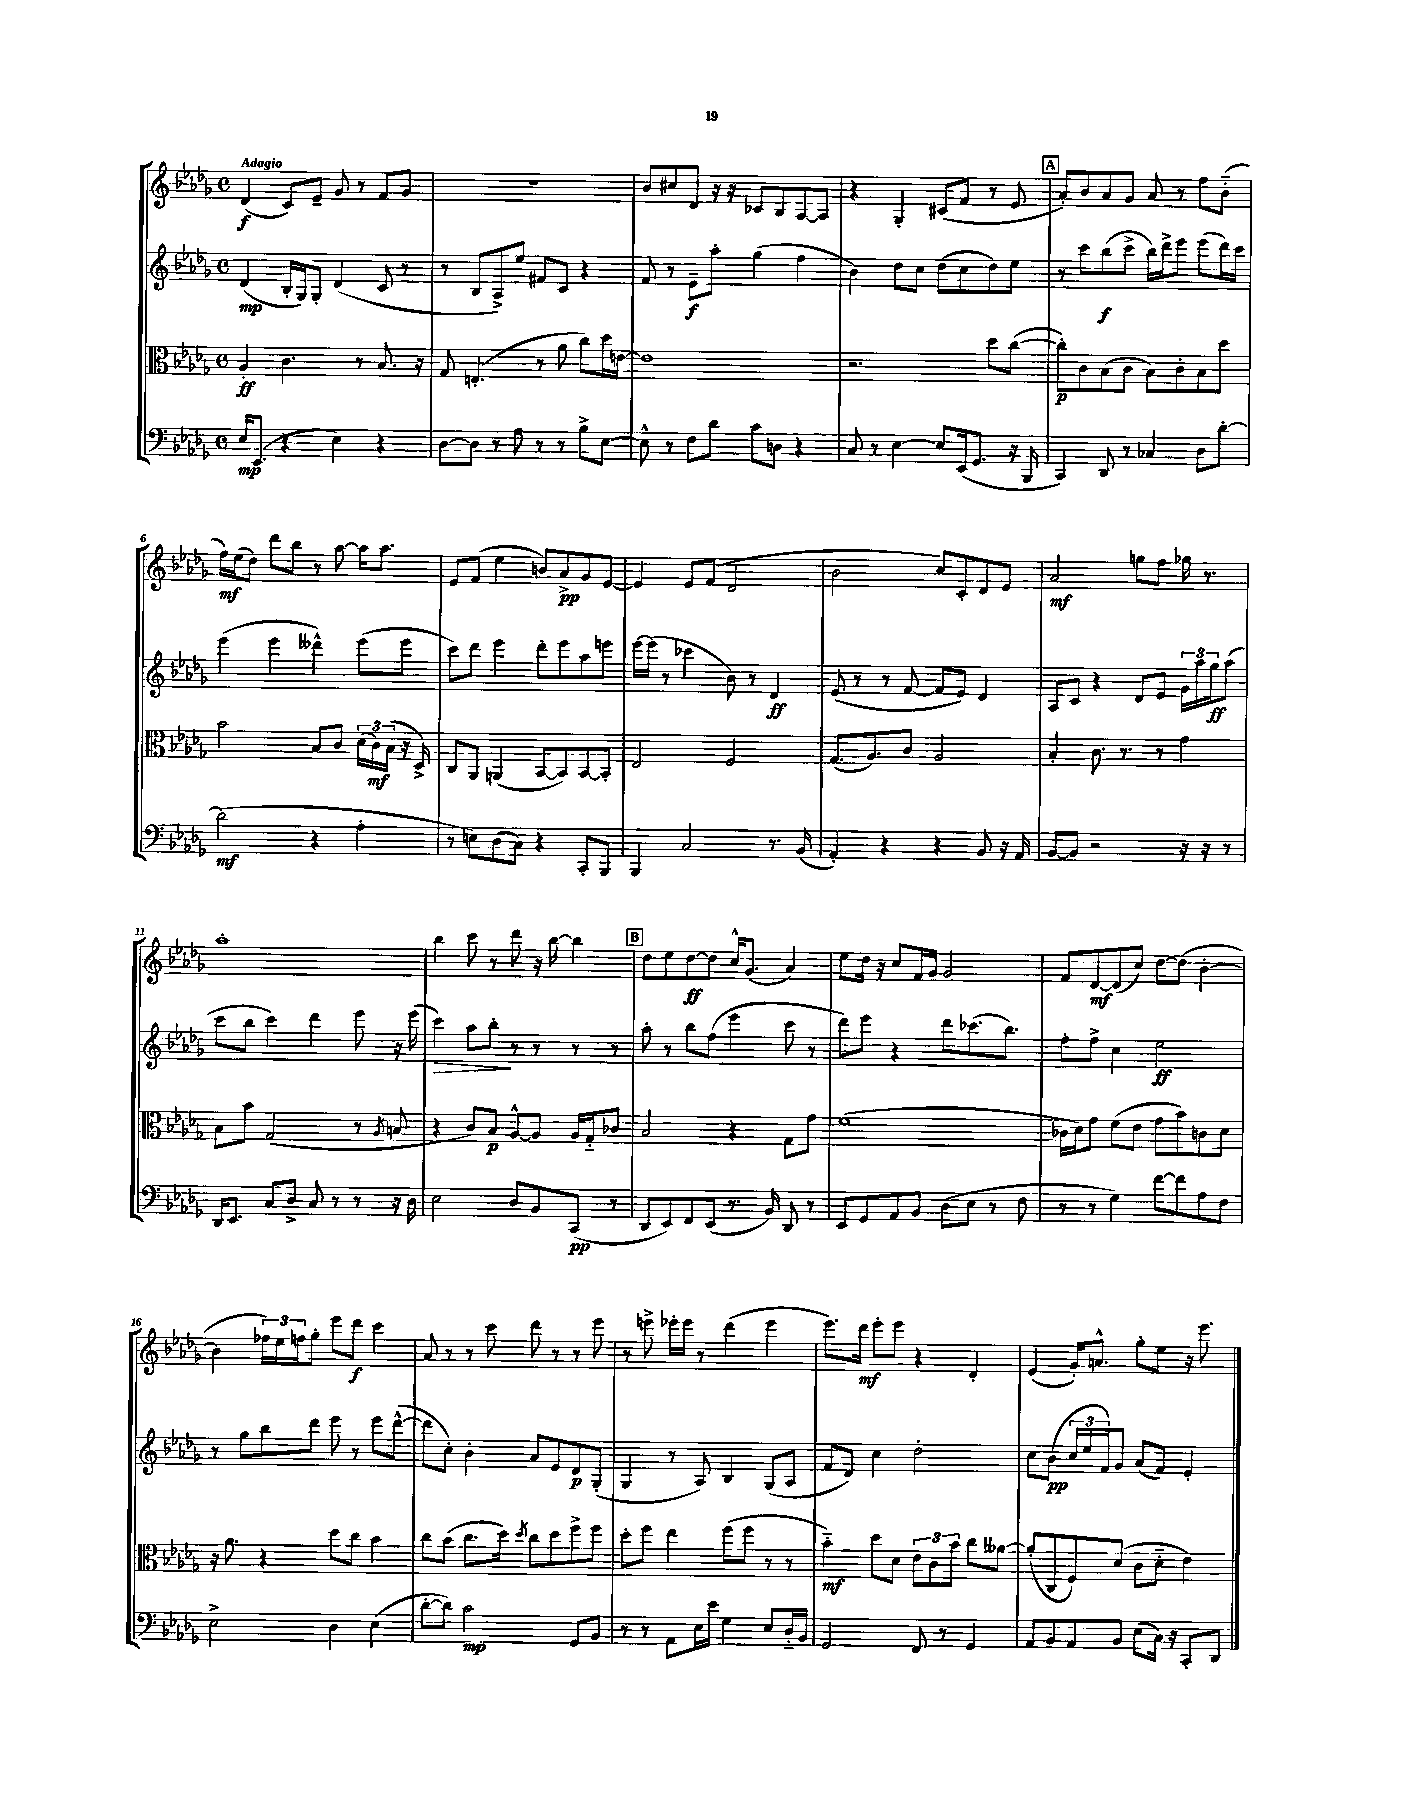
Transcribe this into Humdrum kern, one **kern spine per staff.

**kern	**dynam	**kern	**dynam	**kern	**dynam	**kern	**dynam
*part4	*part4	*part3	*part3	*part2	*part2	*part1	*part1
*staff4	*staff4	*staff3	*staff3	*staff2	*staff2	*staff1	*staff1
*clefF4	*	*clefC3	*	*clefG2	*	*clefG2	*
*k[b-e-a-d-g-]	*	*k[b-e-a-d-g-]	*	*k[b-e-a-d-g-]	*	*k[b-e-a-d-g-]	*
*M4/4	*	*M4/4	*	*M4/4	*	*M4/4	*
*met(c)	*	*met(c)	*	*met(c)	*	*met(c)	*
=1	=1	=1	=1	=1	=1	=1	=1
!	!	!	!	!	!	!LO:TX:a:B:t=Adagio	!
16E-/KL	mp	4A-'/	ff	(4d-/	mp	(4d-/	f
(8.EE-/J	.	.	.	.	.	.	.
4r	.	4.c\	.	16B-'/LL	.	8c/L)	.
.	.	.	.	16G-/J)	.	.	.
.	.	.	.	8G-'/J	.	8e-~/J	.
4E-\)	.	.	.	(4d-/	.	8g-/	.
.	.	8r	.	.	.	8r	.
4r	.	8.B-/	.	8c/	.	8f/L	.
.	.	.	.	8r	.	8g-/J	.
.	.	16r	.	.	.	.	.
=2	=2	=2	=2	=2	=2	=2	=2
[8D-\L	.	8G-/	.	8r	.	1r	.
8D-\J]	.	(4.En'/	.	8B-/L	.	.	.
8r	.	.	.	8A-^/)	.	.	.
8A-\	.	.	.	8ee-/J	.	.	.
8r	.	8r	.	8f#X/L	.	.	.
8r	.	8a-\	.	8c/J	.	.	.
8B-^\L	.	8cc\L)	.	4r	.	.	.
[8E-\J	.	16dd-\L	.	.	.	.	.
.	.	[16en\JJ	.	.	.	.	.
=3	=3	=3	=3	=3	=3	=3	=3
8E-^^\]	.	1e]	.	8f/	.	8b-/L	.
8r	.	.	.	8r	.	8cc#X/	.
8F\L	.	.	.	8e-~\L	f	8d-/J	.
8d-\J	.	.	.	8aa-'\J	.	16r	.
.	.	.	.	.	.	16r	.
8c\L	.	.	.	(4gg-\	.	8c-X/L	.
8Dn\J	.	.	.	.	.	8B-/	.
4r	.	.	.	4ff\	.	[8A-/	.
.	.	.	.	.	.	8A-/J]	.
=4	=4	=4	=4	=4	=4	=4	=4
8C/	.	2.r	.	4b-\)	.	4r	.
8r	.	.	.	.	.	.	.
[4E-\	.	.	.	8dd-\L	.	4G-'/	.
.	.	.	.	8cc\J	.	.	.
8E-/L]	.	.	.	(8dd-\L	.	(8c#X/L	.
(16EE-/k	.	.	.	8cc\	.	8f/J	.
8.GG-/J	.	.	.	.	.	.	.
.	.	8dd-\L	.	8dd-\)	.	8r	.
16r	.	([8cc\J	.	8ee-\J	.	8e-/	.
16BBB-/	.	.	.	.	.	.	.
!!LO:REH:place=s1:t=A
=5	=5	=5	=5	=5	=5	=5	=5
4CC/)	.	8cc'\L])	p	8r	.	8a-'/L)	.
.	.	8c\	.	8ccc\L	.	8b-/	.
8DD-/	.	(8B-\	.	(8bb-\	f	8a-/	.
8r	.	8c\J	.	8ccc^\J	.	8g-/J	.
4C-X/	.	8B-\L)	.	16bb-\LL)	.	8a-/	.
.	.	.	.	16ddd-^\J	.	.	.
.	.	8c'\	.	8eee-\J	.	8r	.
8D-\L	.	8B-\	.	(8eee-\L	.	8ff\L	.
[8d-'\J	.	8dd-\J	.	16ddd-\L)	.	(8b-\J	.
.	.	.	.	16ccc\JJ	.	.	.
!!LO:LB:g=z
=6	=6	=6	=6	=6	=6	=6	=6
(2d-\]	mf	2b-\	.	(4eee-\	.	16ff\LL)	mf
.	.	.	.	.	.	(16ee-\J	.
.	.	.	.	.	.	8dd-\J)	.
.	.	.	.	4eee-\	.	8ddd-\L	.
.	.	.	.	.	.	8bb-\J	.
4r	.	8B-/L	.	4ddd--X^^\)	.	8r	.
.	.	8c/J	.	.	.	[8aa-\	.
4A-'\	.	(24d-\LL	.	(8eee-\L	.	16aa-\KL]	.
.	.	24c\)	mf	.	.	.	.
.	.	.	.	.	.	8.aa-\J	.
.	.	(24B-\JJ	.	.	.	.	.
.	.	16r	.	8eee-\J	.	.	.
.	.	16D-^/)	.	.	.	.	.
=7	=7	=7	=7	=7	=7	=7	=7
8r	.	8C/L	.	8ccc\L)	.	8e-/L	.
8En\L)	.	8AA-/J	.	8ddd-\J	.	(8f/J	.
(8D-\	.	(4AAn/	.	4eee-\	.	4ee-\	.
8C\J)	.	.	.	.	.	.	.
4r	.	[8BB-/L	.	8ddd-'\L	.	8bn/L)	.
.	.	8BB-/])	.	8eee-\	.	8a-^/	pp
8CC'/L	.	[8BB-/	.	8aa-\	.	8g-/	.
8BBB-/J	.	8BB-'/J]	.	8eeen\J	.	[8e-/J	.
=8	=8	=8	=8	=8	=8	=8	=8
4BBB-/	.	2E-/	.	[16eee-\LL	.	4e-/]	.
.	.	.	.	(16eee-\JJ]	.	.	.
.	.	.	.	8r	.	.	.
2C/	.	.	.	4ccc-X\	.	8e-/L	.
.	.	.	.	.	.	(8f/J	.
.	.	2F/	.	8b-\)	.	2d-/	.
.	.	.	.	8r	.	.	.
8.r	.	.	.	4d-/	ff	.	.
(16BB-/	.	.	.	.	.	.	.
=9	=9	=9	=9	=9	=9	=9	=9
4AA-'/)	.	(8.G-/L	.	(8e-/	.	2b-\	.
.	.	.	.	8r	.	.	.
.	.	8.A-/)	.	.	.	.	.
4r	.	.	.	8r	.	.	.
.	.	8c/J	.	[8f/	.	.	.
4r	.	2A-/	.	8f/L]	.	8cc/L)	.
.	.	.	.	8e-/J)	.	8c'/	.
8BB-/	.	.	.	4d-/	.	8d-/	.
16r	.	.	.	.	.	8e-/J	.
16AA-/	.	.	.	.	.	.	.
=10	=10	=10	=10	=10	=10	=10	=10
[8BB-/L	.	4B-'/	.	8A-/L	.	2a-/	mf
8BB-/J]	.	.	.	8c/J	.	.	.
2r	.	8.c\	.	4r	.	.	.
.	.	8.r	.	.	.	.	.
.	.	.	.	8d-/L	.	8ggn\L	.
.	.	8r	.	8e-/J	.	8ff\J	.
16r	.	4g-\	.	24g-\LL	.	16gg-X\	.
.	.	.	.	24aa-\	.	.	.
16r	.	.	.	.	.	8.r	.
.	.	.	.	24gg-\J	ff	.	.
8r	.	.	.	(8aa-\J	.	.	.
!!LO:LB:g=z
=11	=11	=11	=11	=11	=11	=11	=11
16DD-/KL	.	8B-\L	.	8ccc\L	.	1aa-'	.
8.EE-/J	.	.	.	.	.	.	.
.	.	8b-\J	.	8bb-\J	.	.	.
8C/L	.	(2G-/	.	4ccc\)	.	.	.
8D-^/J	.	.	.	.	.	.	.
8C/	.	.	.	4ddd-\	.	.	.
8r	.	.	.	.	.	.	.
8r	.	8r	.	8eee-\	.	.	.
.	.	8qA-/	.	.	.	.	.
16r	.	8Bn/	.	16r	.	.	.
16D-\	.	.	.	(16eee-\	.	.	.
=12	=12	=12	=12	=12	=12	=12	=12
!	!	!	!	!	!LO:HP:b	!	!
2E-\	.	4r	.	4ccc\)	>	4bb-\	.
.	.	8c/L)	.	8aa-\L	.	8ccc\	.
.	.	8B-/J	p	8bb-'\J	.	8r	.
8D-/L	.	[8A-^^/L	.	8r	]	8ddd-\	.
8BB-/	.	8A-/J]	.	8r	.	16r	.
.	.	.	.	.	.	[16bb-\	.
(8CC/J	pp	16A-/LL	.	8r	.	4bb-\]	.
.	.	16G-/J	.	.	.	.	.
8r	.	8c-X/J	.	8r	.	.	.
!!LO:REH:place=s1:t=B
=13	=13	=13	=13	=13	=13	=13	=13
8DD-/L	.	2B-/	.	8aa-'\	.	8dd-\L	.
8EE-/)	.	.	.	8r	.	8ee-\	.
8FF/	.	.	.	8bb-\L	.	[8dd-\	ff
(8EE-/J	.	.	.	(8ff\J	.	8dd-\J]	.
8.r	.	4r	.	4eee-\	.	16cc^^/KL	.
.	.	.	.	.	.	(8.g-/J	.
16BB-/)	.	.	.	.	.	.	.
8DD-/	.	8G-\L	.	8ccc\	.	4a-/)	.
8r	.	8g-\J	.	8r	.	.	.
=14	=14	=14	=14	=14	=14	=14	=14
8EE-/L	.	(1f	.	8ddd-\L)	.	8ee-\L	.
8GG-/	.	.	.	8eee-\J	.	16dd-\Jk	.
.	.	.	.	.	.	16r	.
8AA-/	.	.	.	4r	.	8cc/L	.
8BB-/J	.	.	.	.	.	16f/L	.
.	.	.	.	.	.	16g-/JJ	.
(8D-\L	.	.	.	8ddd-\L	.	2g-/	.
8E-\J	.	.	.	(8.ccc-X\	.	.	.
8r	.	.	.	.	.	.	.
.	.	.	.	8.bb-\J)	.	.	.
8F\	.	.	.	.	.	.	.
=15	=15	=15	=15	=15	=15	=15	=15
8r	.	16c-X\LL	.	8ff'\L	.	8f/L	.
.	.	16d-\J)	.	.	.	.	.
8r	.	8g-\J	.	8ff^\J	.	[8d-/	mf
4G-\)	.	(8f\L	.	4cc\	.	(8d-/]	.
.	.	8e-\J	.	.	.	8cc/J)	.
[8f\L	.	8g-\L	.	2ee-\	ff	[8dd-\L	.
8f\]	.	8b-\)	.	.	.	(8dd-\J]	.
8A-\	.	8cn\	.	.	.	[4b-'\	.
8F\J	.	8d-\J	.	.	.	.	.
!!LO:LB:g=z
=16	=16	=16	=16	=16	=16	=16	=16
2E-^\	.	16r	.	8r	.	4b-\]	.
.	.	8.a-\	.	.	.	.	.
.	.	.	.	8gg-\L	.	.	.
.	.	4r	.	8bb-\	.	24ff-X\LL)	.
.	.	.	.	.	.	24ee-\	.
.	.	.	.	.	.	24ffn\J	.
.	.	.	.	8ddd-\J	.	8gg-'\J	.
4D-\	.	8dd-\L	.	8eee-\	.	8eee-\L	.
.	.	8cc\J	.	8r	.	8ddd-\J	f
(4E-\	.	4b-\	.	8eee-\L	.	4ccc\	.
.	.	.	.	([8ddd-^^\J	.	.	.
=17	=17	=17	=17	=17	=17	=17	=17
[8d-'\L	.	8cc\L	.	8ddd-\L]	.	8a-/	.
8d-\J])	.	(8b-\J	.	8cc'\J)	.	8r	.
2c\	mp	8.cc\L	.	4b-'\	.	8r	.
.	.	.	.	.	.	8ccc\	.
.	.	16dd-\Jk)	.	.	.	.	.
.	.	8qdd-/	.	.	.	.	.
.	.	8cc\L	.	8a-/L	.	8ddd-\	.
.	.	8dd-\	.	8e-/	.	8r	.
8GG-/L	.	8ff^\	.	8d-/	p	8r	.
8BB-/J	.	8ff\J	.	(8G-'/J	.	8eee-\	.
=18	=18	=18	=18	=18	=18	=18	=18
8r	.	8dd-'\L	.	4G-/	.	8r	.
8r	.	8ff\J	.	.	.	8eeen^\	.
8AA-\L	.	4ee-\	.	8r	.	16eee-X'\LL	.
.	.	.	.	.	.	16eee-\JJ	.
16E-\L	.	.	.	8A-/)	.	8r	.
16e-\JJ	.	.	.	.	.	.	.
4G-\	.	(8ff\L	.	4B-/	.	(4ddd-\	.
.	.	8ff\J	.	.	.	.	.
8E-/L	.	8r	.	(8G-/L	.	4eee-\	.
16D-/L	.	8r	.	8A-/J	.	.	.
16BB-/JJ	.	.	.	.	.	.	.
=19	=19	=19	=19	=19	=19	=19	=19
2GG-/	.	4b-\)	mf	8f/L	.	8.eee-\L)	.
.	.	.	.	8d-/J)	.	.	.
.	.	.	.	.	.	16ddd-\Jk	mf
.	.	8dd-\L	.	4cc\	.	8eee-'\L	.
.	.	8d-\J	.	.	.	8eee-\J	.
8FF/	.	12e-\L	.	2dd-'\	.	4r	.
.	.	12c\	.	.	.	.	.
8r	.	.	.	.	.	.	.
.	.	12b-\J	.	.	.	.	.
4GG-/	.	8cc\L	.	.	.	4d-'/	.
.	.	[8a--X\J	.	.	.	.	.
=20	=20	=20	=20	=20	=20	=20	=20
8AA-/L	.	(8a--'/L]	.	8cc\L	.	(4e-/	.
8BB-/	.	8C/	.	(8b-\J	pp	.	.
8AA-/	.	8F/)	.	24cc/LL	.	16g-'/KL)	.
.	.	.	.	24ee-/	.	.	.
.	.	.	.	.	.	8.an^^/J	.
.	.	.	.	24f/J)	.	.	.
8BB-/J	.	(8d-/J	.	8g-/J	.	.	.
(8E-\L	.	8c\L	.	(8a-/L	.	8gg-'\L	.
16C\Jk)	.	8d-\J	.	8f/J)	.	8ee-\J	.
16r	.	.	.	.	.	.	.
8CC'/L	.	4e-\)	.	4e-'/	.	16r	.
.	.	.	.	.	.	8.eee-\	.
8DD-/J	.	.	.	.	.	.	.
==	==	==	==	==	==	==	==
*-	*-	*-	*-	*-	*-	*-	*-
